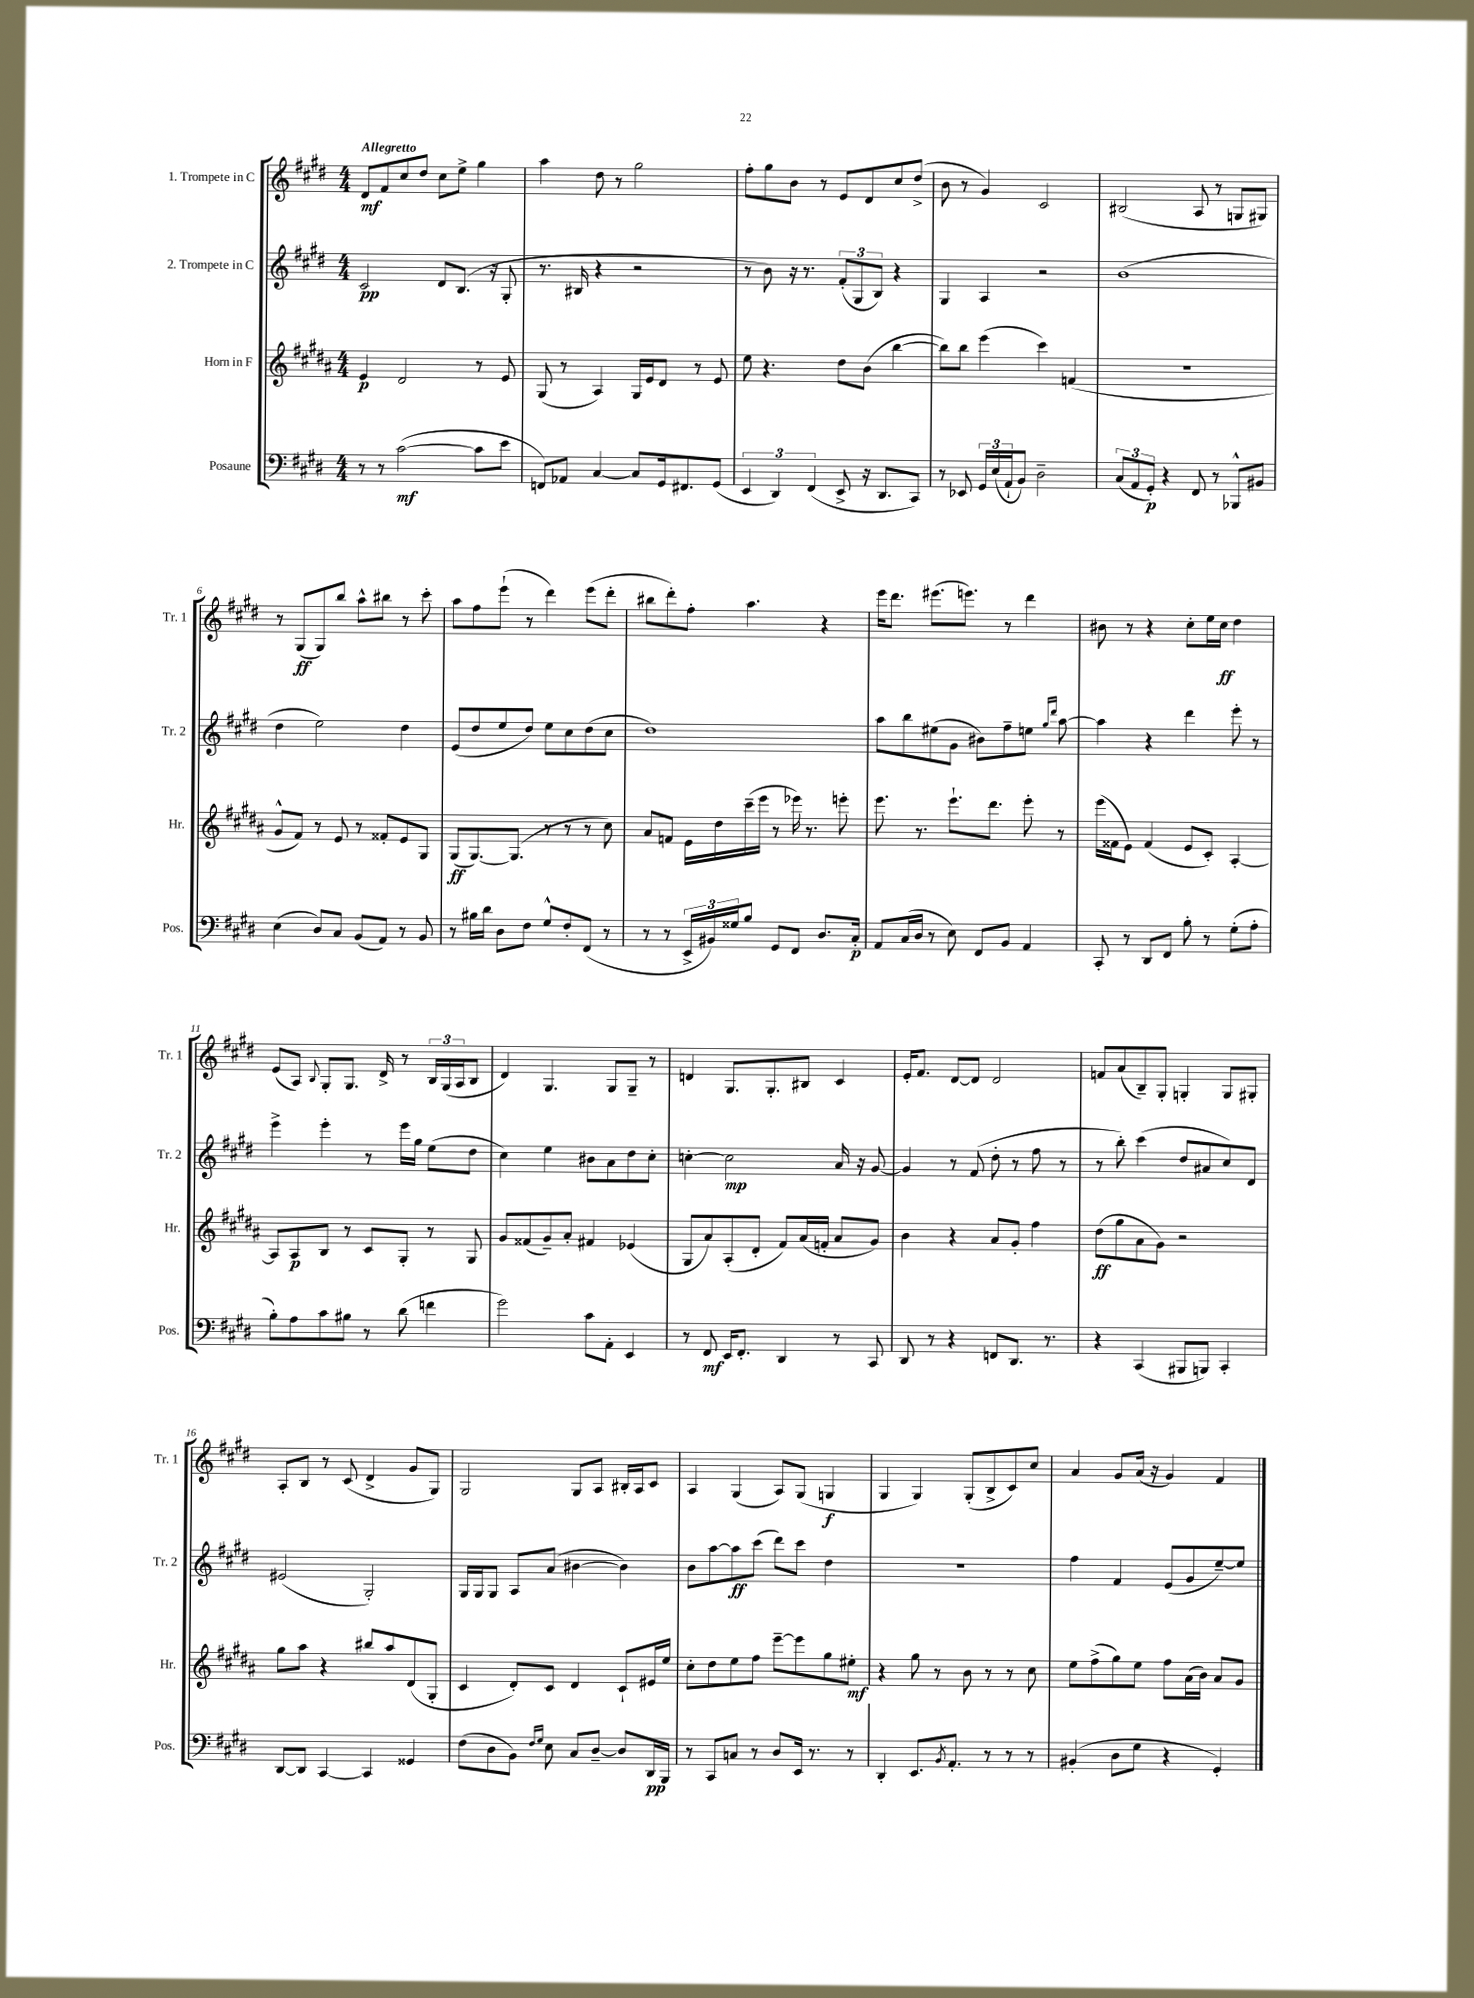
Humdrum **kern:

**kern	**dynam	**kern	**dynam	**kern	**dynam	**kern	**dynam
*part4	*part4	*part3	*part3	*part2	*part2	*part1	*part1
*staff4	*staff4	*staff3	*staff3	*staff2	*staff2	*staff1	*staff1
*I"Posaune	*	*I"Horn in F	*	*I"2. Trompete in C	*	*I"1. Trompete in C	*
*I'Pos.	*	*I'Hr.	*	*I'Tr. 2	*	*I'Tr. 1	*
*clefF4	*	*clefG2	*	*clefG2	*	*clefG2	*
*k[f#c#g#d#]	*	*k[f#c#g#d#a#]	*	*k[f#c#g#d#]	*	*k[f#c#g#d#]	*
*M4/4	*	*M4/4	*	*M4/4	*	*M4/4	*
=1	=1	=1	=1	=1	=1	=1	=1
!	!	!	!	!	!	!LO:TX:a:B:t=Allegretto	!
8r	.	4e/	p	2c#/	pp	8d#/L	mf
8r	.	.	.	.	.	8f#/	.
([2c#\	mf	2d#/	.	.	.	8cc#/	.
.	.	.	.	.	.	8dd#/J	.
.	.	.	.	8d#/L	.	8cc#\L	.
.	.	.	.	(8.B/J	.	8ee^\J	.
8c#\L]	.	8r	.	.	.	4gg#\	.
.	.	.	.	16r	.	.	.
8e\J	.	8e/	.	8G#'/	.	.	.
=2	=2	=2	=2	=2	=2	=2	=2
8FFn/L)	.	(8G#/	.	8.r	.	4aa\	.
8AA-X/J	.	8r	.	.	.	.	.
.	.	.	.	16B#X/	.	.	.
[4C#/	.	4A#/)	.	4r	.	8dd#\	.
.	.	.	.	.	.	8r	.
8C#/L]	.	16G#/LL	.	2r	.	2gg#\	.
.	.	16e/J	.	.	.	.	.
16GG#/k	.	8d#/J	.	.	.	.	.
8.FF#X/	.	.	.	.	.	.	.
.	.	8r	.	.	.	.	.
(8GG#/J	.	8e/	.	.	.	.	.
=3	=3	=3	=3	=3	=3	=3	=3
6EE/	.	8ee\	.	8r	.	8ff#'\L	.
.	.	4.r	.	8b\)	.	8gg#\	.
6DD#/)	.	.	.	.	.	.	.
.	.	.	.	16r	.	8b\J	.
.	.	.	.	8.r	.	.	.
(6FF#/	.	.	.	.	.	.	.
.	.	.	.	.	.	8r	.
8EE^/	.	8dd#\L	.	(12f#'/L	.	8e/L	.
.	.	.	.	12G#/	.	.	.
16r	.	(8b\J	.	.	.	8d#/	.
.	.	.	.	12B/J)	.	.	.
8.DD#/L	.	.	.	.	.	.	.
.	.	[4bb\	.	4r	.	8cc#/	.
8CC#/J)	.	.	.	.	.	(8dd#^/J	.
=4	=4	=4	=4	=4	=4	=4	=4
8r	.	8bb\L])	.	4G#/	.	8b\	.
8EE-X/	.	8bb\J	.	.	.	8r	.
24GG#/LL	.	(4eee\	.	4A/	.	4g#/)	.
(24E/	.	.	.	.	.	.	.
24AA`/J	.	.	.	.	.	.	.
8BB/J)	.	.	.	.	.	.	.
2D#~\	.	4ccc#\)	.	2r	.	2c#/	.
.	.	(4fn/	.	.	.	.	.
=5	=5	=5	=5	=5	=5	=5	=5
(12C#/L	.	1r	.	(1b	.	(2B#X/	.
12AA/	.	.	.	.	.	.	.
12GG#'/J)	p	.	.	.	.	.	.
4r	.	.	.	.	.	.	.
8FF#/	.	.	.	.	.	8A/	.
8r	.	.	.	.	.	8r	.
8BBB-X^^/L	.	.	.	.	.	8Gn/L	.
8BB#X/J	.	.	.	.	.	8G#X/J)	.
!!LO:LB:g=z
=6	=6	=6	=6	=6	=6	=6	=6
(4E\	.	8g#^^/L	.	4dd#\	.	8r	.
.	.	8f#/J)	.	.	.	(8G#/L	ff
8D#/L)	.	8r	.	2ee\)	.	8G#/)	.
8C#/J	.	8e/	.	.	.	8bb/J	.
(8BB/L	.	8r	.	.	.	8aa^^\L	.
8AA/J)	.	8f##X'/L	.	.	.	8bb#X\J	.
8r	.	8e/	.	4dd#\	.	8r	.
8BB/	.	8G#/J	.	.	.	8ccc#'\	.
=7	=7	=7	=7	=7	=7	=7	=7
8r	.	(8G#/L	ff	(8e/L	.	8aa\L	.
16B#X\LL	.	[8.G#/)	.	8dd#/	.	8ff#\	.
16d#\JJ	.	.	.	.	.	.	.
8D#\L	.	.	.	8ee/	.	(8eee`\J	.
.	.	(8.G#/J]	.	.	.	.	.
8F#\J	.	.	.	8dd#/J)	.	8r	.
8G#^^/L	.	8r	.	8ee\L	.	4ddd#\)	.
8F#'/	.	8r	.	8cc#\	.	.	.
(8FF#/J	.	8r	.	(8dd#\	.	(8eee\L	.
8r	.	8cc#\)	.	8cc#\J	.	8ddd#'\J	.
=8	=8	=8	=8	=8	=8	=8	=8
8r	.	8a#/L	.	1dd#)	.	8bb#X\L	.
8r	.	8fn/J	.	.	.	8ddd#'\)	.
24EE^/LL	.	16e\LL	.	.	.	8ff#'\J	.
24BB#X/)	.	.	.	.	.	.	.
.	.	16dd#\	.	.	.	.	.
24G##X/J	.	.	.	.	.	.	.
8B/J	.	(16ccc#~\	.	.	.	4.aa\	.
.	.	16eee\JJ	.	.	.	.	.
8GG#/L	.	8r	.	.	.	.	.
8FF#/J	.	16eee-X\)	.	.	.	.	.
.	.	8.r	.	.	.	.	.
8.D#/L	.	.	.	.	.	4r	.
.	.	8eeen'\	.	.	.	.	.
16C#'/Jk	p	.	.	.	.	.	.
=9	=9	=9	=9	=9	=9	=9	=9
8AA/L	.	8.eee\	.	8aa\L	.	16eee\KL	.
.	.	.	.	.	.	8.ddd#\J	.
(16C#/L	.	.	.	8bb\	.	.	.
16D#/JJ	.	8.r	.	.	.	.	.
8r	.	.	.	(8ee#X\	.	(8.eee#X\L	.
8E\)	.	8.eee`\L	.	8g#\J	.	.	.
.	.	.	.	.	.	8.eeen\J)	.
8FF#/L	.	.	.	8b#X\L)	.	.	.
.	.	8.ddd#\J	.	.	.	.	.
8BB/J	.	.	.	8ff#~\	.	8r	.
4AA/	.	8eee'\	.	8een\J	.	4ddd#\	.
.	.	.	.	16qqgg#/LL	.	.	.
.	.	.	.	16qqddd#/JJ	.	.	.
.	.	8r	.	[8aa\	.	.	.
=10	=10	=10	=10	=10	=10	=10	=10
8CC#'/	.	(16eee\LL	.	4aa\]	.	8b#X\	.
.	.	16f##X\J	.	.	.	.	.
8r	.	8e\J)	.	.	.	8r	.
8DD#/L	.	(4f##/	.	4r	.	4r	.
8FF#/J	.	.	.	.	.	.	.
8B'\	.	8e/L	.	4ddd#\	.	8cc#'\L	.
8r	.	8c#'/J)	.	.	.	16ee\L	.
.	.	.	.	.	.	16cc#\JJ	ff
(8G#'\L	.	[4A#'/	.	8eee'\	.	4dd#\	.
8A'\J	.	.	.	8r	.	.	.
!!LO:LB:g=z
=11	=11	=11	=11	=11	=11	=11	=11
8B'\L)	.	8A#/L]	.	4eee^\	.	(8e/L	.
8A\	.	8A#/	p	.	.	8A/J)	.
.	.	.	.	.	.	8qqB/	.
8c#\	.	8B/J	.	4eee'\	.	8G#'/L	.
8B#X\J	.	8r	.	.	.	8.G#/J	.
8r	.	8c#/L	.	8r	.	.	.
.	.	.	.	.	.	16d#^/	.
(8d#\	.	8G#'/J	.	16eee\LL	.	8r	.
.	.	.	.	16gg#\JJ	.	.	.
4fn\	.	8r	.	(8ee\L	.	24B/LL	.
.	.	.	.	.	.	(24G#/	.
.	.	.	.	.	.	24A/J	.
.	.	8G#/	.	8dd#\J	.	8B/J	.
=12	=12	=12	=12	=12	=12	=12	=12
2g#\)	.	8g#/L	.	4cc#\)	.	4d#/)	.
.	.	(8f##X/	.	.	.	.	.
.	.	8g#~/)	.	4ee\	.	4.G#/	.
.	.	8a#'/J	.	.	.	.	.
8c#\L	.	4f#X/	.	8b#X\L	.	.	.
8AA'\J	.	.	.	8a\	.	8G#/L	.
4EE/	.	(4e-X/	.	8dd#\	.	8G#~/J	.
.	.	.	.	8cc#'\J	.	8r	.
=13	=13	=13	=13	=13	=13	=13	=13
8r	.	8G#/L	.	[4ccn'\	.	4dn/	.
8FF#/	mf	8a#/)	.	.	.	.	.
16EE/KL	.	(8A#'/	.	2cc\]	mp	8.G#/L	.
8.FF#'/J	.	.	.	.	.	.	.
.	.	8d#'/J	.	.	.	.	.
.	.	.	.	.	.	8.G#'/	.
4DD#/	.	8f#/L)	.	.	.	.	.
.	.	(16a#/L	.	.	.	8B#X/J	.
.	.	16fn'/JJ	.	.	.	.	.
8r	.	8a#/L	.	16a/	.	4c#/	.
.	.	.	.	16r	.	.	.
8CC#/	.	8g#/J)	.	[8g#/	.	.	.
=14	=14	=14	=14	=14	=14	=14	=14
8DD#/	.	4b\	.	4g#/]	.	16e'/KL	.
.	.	.	.	.	.	8.f#/J	.
8r	.	.	.	.	.	.	.
4r	.	4r	.	8r	.	[8d#/L	.
.	.	.	.	(8f#/	.	8d#/J]	.
8FFn/L	.	8a#/L	.	8dd#'\	.	2d#/	.
8.DD#/J	.	8g#'/J	.	8r	.	.	.
.	.	4ff#\	.	8ff#\	.	.	.
8.r	.	.	.	.	.	.	.
.	.	.	.	8r	.	.	.
=15	=15	=15	=15	=15	=15	=15	=15
4r	.	(8dd#\L	ff	8r	.	8fn/L	.
.	.	8gg#\	.	8bb'\)	.	(8a/	.
(4CC#/	.	8a#\	.	(4ccc#\	.	8B~/)	.
.	.	8g#\J)	.	.	.	8G#'/J	.
8BBB#X/L	.	2r	.	8dd#/L	.	4Gn'/	.
8BBBn/J)	.	.	.	8a#X/	.	.	.
4CC#'/	.	.	.	8cc#/)	.	8G/L	.
.	.	.	.	8d#/J	.	8G#X'/J	.
!!LO:LB:g=z
=16	=16	=16	=16	=16	=16	=16	=16
[8DD#/L	.	8gg#\L	.	(2e#X/	.	8A'/L	.
8DD#/J]	.	8aa#\J	.	.	.	8B/J	.
[4CC#/	.	4r	.	.	.	8r	.
.	.	.	.	.	.	(8c#/	.
4CC#/]	.	8bb#X/L	.	2G#'/)	.	4d#^/	.
.	.	8aa#/	.	.	.	.	.
4GG##X/	.	(8d#/	.	.	.	8g#/L	.
.	.	8G#'/J	.	.	.	8G#/J)	.
=17	=17	=17	=17	=17	=17	=17	=17
(8F#\L	.	4c#/	.	16G#/LL	.	2G#/	.
.	.	.	.	16G#/J	.	.	.
8D#\	.	.	.	8G#/J	.	.	.
8BB\J)	.	8d#'/L)	.	8A/L	.	.	.
16qqF#/LL	.	.	.	.	.	.	.
16qqG#/JJ	.	.	.	.	.	.	.
8E\	.	8c#/J	.	(8a/J	.	.	.
8C#/L	.	4d#/	.	[4b#X\	.	8G#/L	.
[8D#~/J	.	.	.	.	.	8A/J	.
8D#/L]	.	8c#`/L	.	4b#\])	.	16B#X'/LL	.
.	.	.	.	.	.	16A/J	.
16DD#/L	pp	16e#X/L	.	.	.	8c#/J	.
16BBB/JJ	.	16ee/JJ	.	.	.	.	.
=18	=18	=18	=18	=18	=18	=18	=18
8r	.	8cc#'\L	.	8b\L	.	4A/	.
8CC#/L	.	8dd#\	.	[8aa\	.	.	.
8Cn/J	.	8ee\	.	8aa\]	ff	(4G#/	.
8r	.	8ff#\J	.	(8ccc#\J	.	.	.
8D#/L	.	[8eee~\L	.	8ddd#\L)	.	8A/L)	.
16EE/Jk	.	8eee\]	.	8ccc#\J	.	(8G#/J	.
8.r	.	.	.	.	.	.	.
.	.	8gg#\	.	4dd#\	.	4Gn/	f
8r	.	8ee#X'\J	mf	.	.	.	.
=19	=19	=19	=19	=19	=19	=19	=19
4DD#'/	.	4r	.	1r	.	4G#/	.
8.EE/L	.	8gg#\	.	.	.	4G#/)	.
.	.	8r	.	.	.	.	.
8qBB/	.	.	.	.	.	.	.
8.AA'/J	.	.	.	.	.	.	.
.	.	8b\	.	.	.	(8G#'/L	.
8r	.	8r	.	.	.	8B^/	.
8r	.	8r	.	.	.	8c#/)	.
8r	.	8cc#\	.	.	.	8cc#/J	.
=20	=20	=20	=20	=20	=20	=20	=20
(4BB#X'/	.	8ee\L	.	4ff#\	.	4a/	.
.	.	(8ff#^\	.	.	.	.	.
8D#\L	.	8gg#\)	.	4f#/	.	8g#/L	.
8G#\J	.	8ee\J	.	.	.	(16a/Jk	.
.	.	.	.	.	.	16r	.
4r	.	8ff#\L	.	(8e/L	.	4g#/)	.
.	.	(16a#\L	.	8g#/	.	.	.
.	.	16b\JJ)	.	.	.	.	.
4GG#'/)	.	8a#/L	.	[8ee~/)	.	4f#/	.
.	.	8g#/J	.	8ee/J]	.	.	.
==	==	==	==	==	==	==	==
*-	*-	*-	*-	*-	*-	*-	*-
